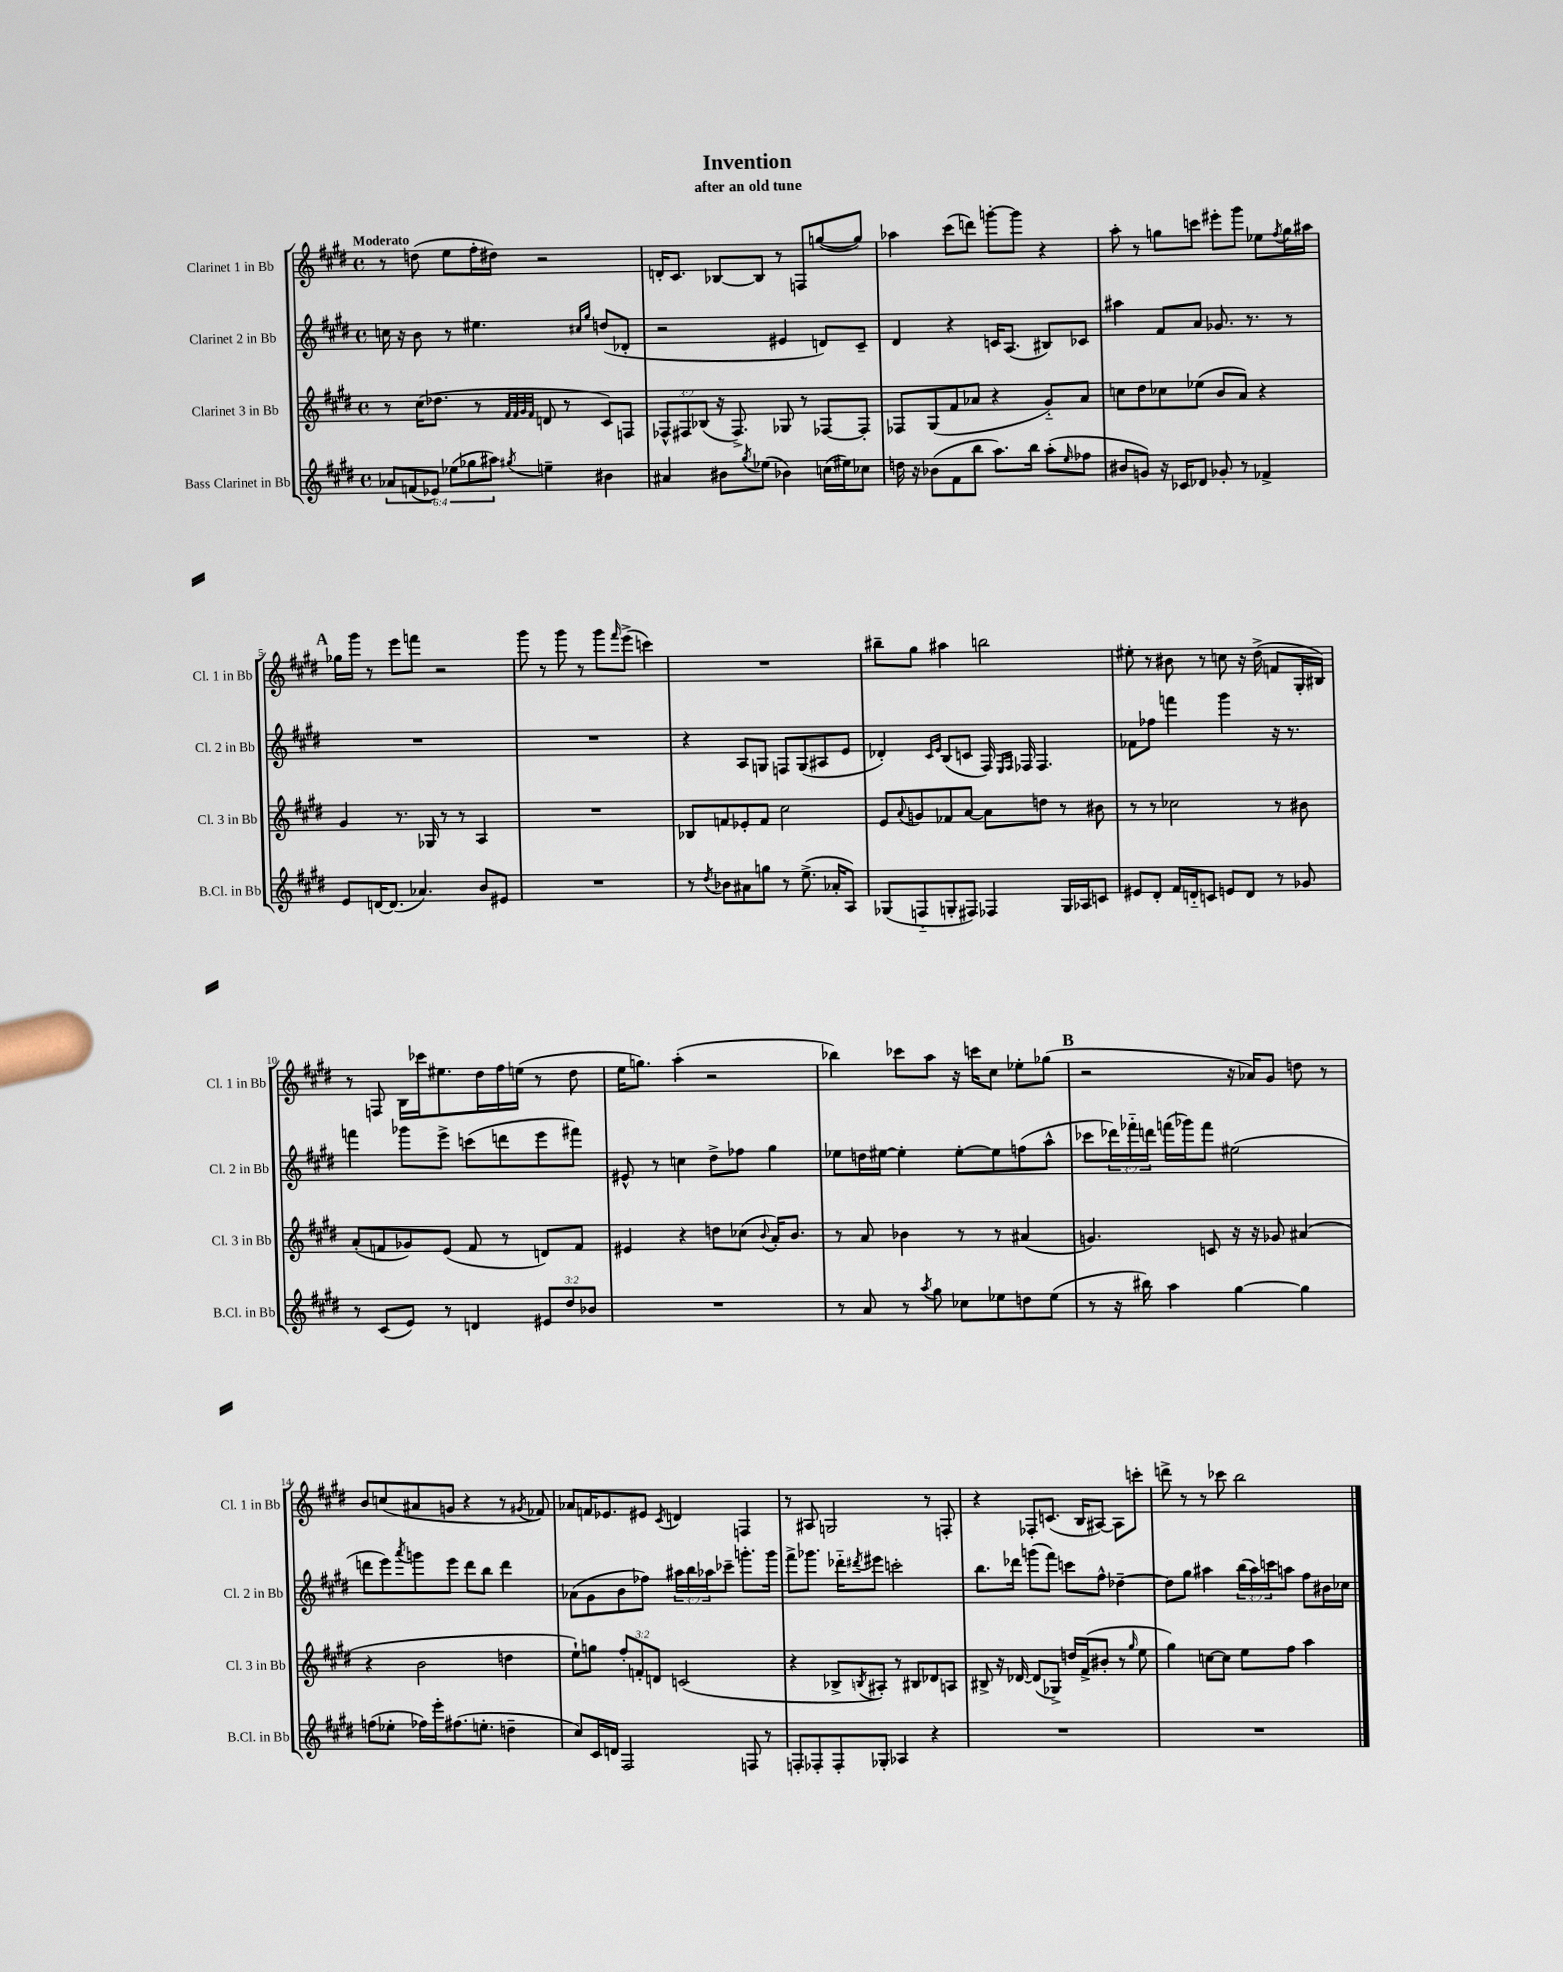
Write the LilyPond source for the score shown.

\header { title = "Invention" subtitle = "after an old tune" }
<<
\new StaffGroup <<
\new Staff = "s0" \with { instrumentName = "Clarinet 1 in Bb" shortInstrumentName = "Cl. 1 in Bb" } {
    \clef treble \key e \major \defaultTimeSignature \time 4/4 \tempo "Moderato"
    r8 d''8( e''8 fis''16-. dis''16) r2 |
    d'16-. cis'8. bes8~ bes8 r8 f8 g''8~( g''8) |
    aes''4 cis'''8( d'''8) g'''8~-. g'''8 r4 |
    a''8-. r8 g''8 c'''8 eis'''8-. gis'''8 ees''8 \acciaccatura { fis''8 } g''16 ais''16 |
    \mark \markup { \bold "A" } ges''16 gis'''16 r8 e'''8 f'''8 r2 |
    gis'''8 r8 gis'''8 r8 gis'''8 \grace { fis'''16 } e'''8->( c'''4) |
    R1 |
    bis''8-- gis''8 ais''4 b''2 |
    eis''8-. r8 bis'8 r8 c''8 r16 dis''16->( f'8 gis16-. bis16) |
    r8 f8 b16 ces'''16 eis''8. dis''16 fis''16 e''16( r8 dis''8 |
    e''16 g''8.) a''4-.( r2 |
    bes''4) ces'''8 a''8 r16 c'''16 cis''8 ees''8-. ges''8( |
    \mark \markup { \bold "B" } r2 r16 aes'16) gis'8 d''8 r8 |
    b'8 c''8( ais'8 g'8 r4 r8 \acciaccatura { gis'8 } fes'8) |
    aes'8 f'16 ees'8. eis'8 \acciaccatura { cis'8 } d'4 f4 |
    r8 ais8 g2 r8 f8-. |
    r4 fes8-. c'8.( b16 ais8~) ais8 c'''8-. |
    d'''8-> r8 r8 ces'''8 b''2 \bar "|." |
}
\new Staff = "s1" \with { instrumentName = "Clarinet 2 in Bb" shortInstrumentName = "Cl. 2 in Bb" } {
    \clef treble \key e \major \defaultTimeSignature \time 4/4 \override Staff.TupletNumber.text = #tuplet-number::calc-fraction-text
    c''16 r16 b'8 r8 eis''4. \grace { cis''16 gis''16 } d''8( des'8-. |
    r2 eis'4 d'8) cis'8-- |
    dis'4 r4 c'16 a8.( bis8) ces'8 |
    ais''4 fis'8 a'8 ges'8. r8. r8 |
    \mark \markup { \bold "A" } R1 |
    R1 |
    r4 a8 g8 f8 g8( ais8 e'8 |
    des'4-.) \grace { cis'16 e'16 } b8( c'8 fis16) \grace { e16 fis16 } fes16 fes4. |
    fes'8 fes''8 f'''4 gis'''4 r16 r8. |
    f'''4 ges'''8 e'''8-> c'''8( d'''8 e'''8 fis'''8) |
    eis'8-^ r8 c''4 dis''8-> fes''8 gis''4 |
    ees''8 d''16 eis''16~ eis''4-. eis''8~-. eis''8 f''8( a''8-^ |
    \mark \markup { \bold "B" } ces'''8 \tuplet 3/2 { des'''16) fes'''16-_ d'''16 } f'''16( ges'''16) f'''8 eis''2( |
    d'''8 e'''8) \acciaccatura { a'''8 } g'''8 e'''8 d'''8 b''8 d'''4 |
    aes'8( gis'8 b'8 fes''8) \tuplet 3/2 { ais''16 b''16 aes''16 } ces'''8-- g'''8.-. g'''16 |
    fis'''8-> ges'''8. des'''16-_ \acciaccatura { dis'''8 } eis'''8 c'''2-. |
    b''8. des'''16 g'''8( fis'''8) c'''8 fis''8-^ des''4~-- |
    des''8 gis''8 ais''4 \tuplet 3/2 { b''16( ais''16) c'''16 } a''8 fis''8 bis'16 ces''16 \bar "|." |
}
\new Staff = "s2" \with { instrumentName = "Clarinet 3 in Bb" shortInstrumentName = "Cl. 3 in Bb" } {
    \clef treble \key e \major \defaultTimeSignature \time 4/4 \override Staff.TupletNumber.text = #tuplet-number::calc-fraction-text
    r8 cis''16( des''8. r8 \grace { fis'32 fis'32 gis'32 fis'32 } d'8 r8 cis'8) f8 |
    \tuplet 3/2 { fes8-^ fis8 bes8( } r16 fis8.->) ges8 r8 fes8~ fes8-. |
    fes8 gis8( fis'8 aes'8 r4 gis'8-_) aes'8 |
    c''8 dis''8 ces''8 ees''8( b'8 a'8) r4 |
    \mark \markup { \bold "A" } gis'4 r8. ges16 r8 r8 a4 |
    R1 |
    bes8 f'8 ees'8-. f'8 cis''2 |
    e'8 \appoggiatura { a'8 } g'8 fes'8 a'8~ a'8 d''8 r8 bis'8 |
    r8 r8 ces''2 r8 bis'8 |
    a'8-.( f'8 ges'8) e'8( f'8 r8 d'8) f'8 |
    eis'4 r4 d''8 ces''8( \appoggiatura { b'8 } a'16-.) b'8. |
    r8 a'8 bes'4 r8 r8 ais'4( |
    \mark \markup { \bold "B" } g'4.) c'8 r16 r16 ges'8 ais'4( |
    r4 b'2 d''4 |
    e''8-!) g''8 \tuplet 3/2 { fis''8-. f'8-. d'8 } c'2( |
    r4 bes8-> \acciaccatura { b8 } ais8-.) r8 bis8 des'8 a8 |
    bis8-> r16 des'16~ des'8( ges8->) d''16 fis'16->( bis'8-. r8 \grace { gis''16 } e''8 |
    gis''4) c''8~ c''8 e''8 fis''8 a''4 \bar "|." |
}
\new Staff = "s3" \with { instrumentName = "Bass Clarinet in Bb" shortInstrumentName = "B.Cl. in Bb" } {
    \clef treble \key e \major \defaultTimeSignature \time 4/4 \override Staff.TupletNumber.text = #tuplet-number::calc-fraction-text
    \tuplet 6/4 { aes'8 f'8( ees'8) ees''8( ges''8 ais''8) } \acciaccatura { gis''8 } e''4-- bis'4 |
    ais'4 bis'8 \acciaccatura { gis''8 } ees''8( bes'4) c''16( eis''16) ces''8 |
    d''16 r16 bes'8( fis'8 b''8 a''8.) b''16 a''8-.( \grace { e''16 } fes''8 |
    bis'8 g'8) r16 ces'16 des'8 ges'8-. r8 fes'4-> |
    \mark \markup { \bold "A" } e'8 d'16~ d'8.( aes'4.) b'8 eis'8 |
    R1 |
    r8 \acciaccatura { dis''8 } bes'8 ais'8 g''8 r8 e''8.->( aes'16-. a8) |
    ges8( f8-_ g8-. fis8) fes4 g16 aes16 c'8 |
    eis'8 dis'8-. fis'16 d'16-_ c'8 e'8 d'8 r8 ges'8 |
    r8 cis'8( e'8) r8 d'4 \tuplet 3/2 { eis'8 dis''8 bes'8 } |
    R1 |
    r8 a'8 r8 \acciaccatura { a''8 } gis''8 ces''8 ees''8 d''8 ees''8( |
    \mark \markup { \bold "B" } r8 r16 bis''16) a''4 gis''4~ gis''4 |
    f''8( ees''8-. fes''16) e'''16-. fis''8.( e''8.-. d''4-- |
    cis''8) cis'16 d'16 fis2 f8 r8 |
    f8-. fes8-. fes8-. ges8-. aes4 r4 |
    R1 |
    R1 \bar "|." |
}
>>
>>
